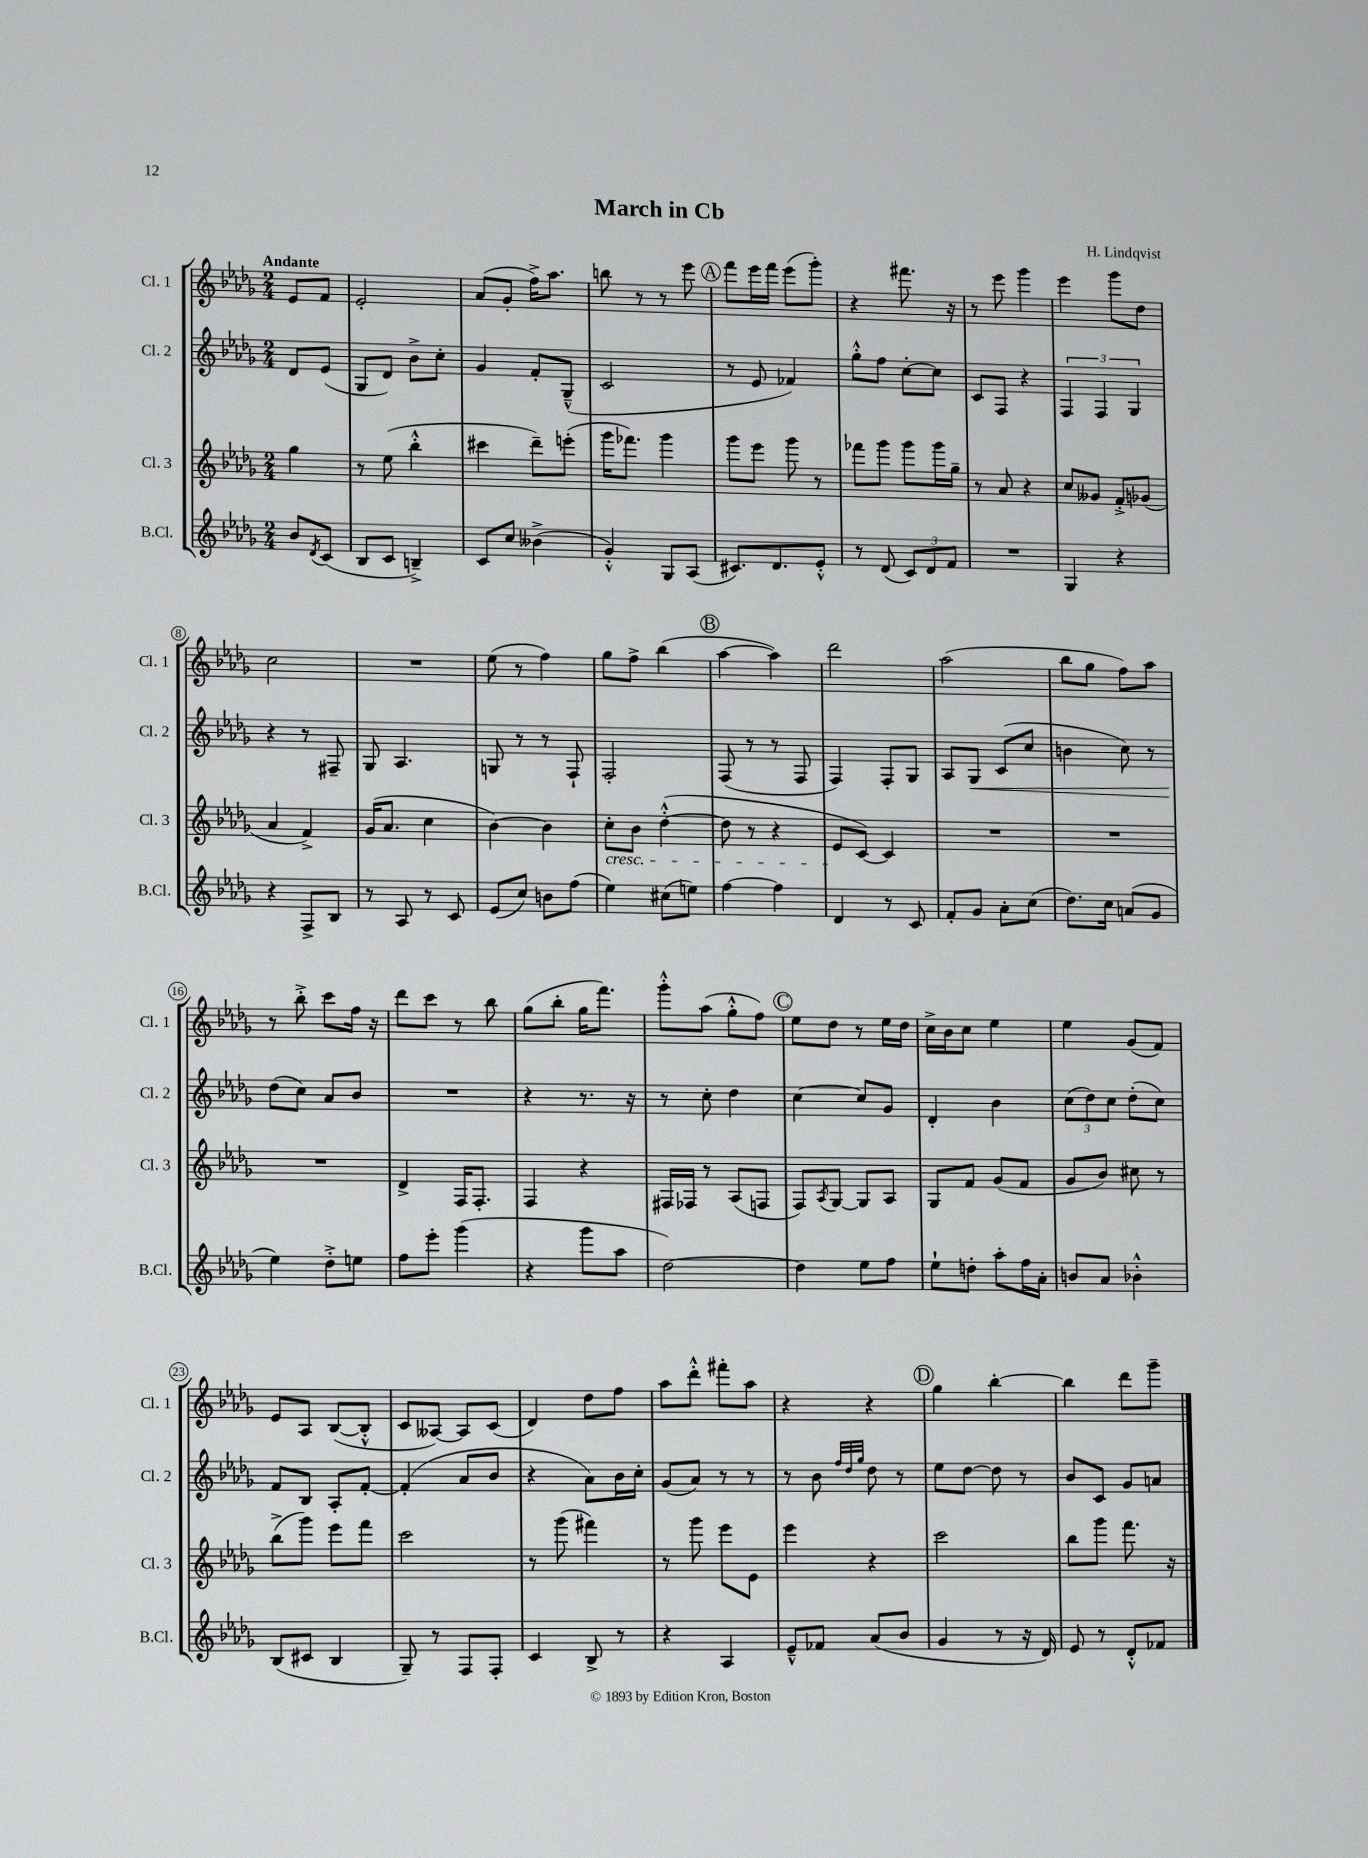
\header { title = "March in Cb" composer = "H. Lindqvist" }
<<
\new StaffGroup <<
\new Staff = "s0" \with { instrumentName = "Cl. 1" shortInstrumentName = "Cl. 1" } {
    \clef treble \key des \major \numericTimeSignature \time 2/4 \partial 4 \tempo "Andante"
    ees'8 f'8 |
    ees'2-. |
    aes'8( ges'8-. f''16->) aes''8. |
    b''8 r8 r8 ees'''8 |
    \mark \markup { \circle "A" } f'''8 ees'''16 f'''16 ees'''8( ges'''8-.) |
    r4 fis'''8. r16 |
    r8 ees'''8 ges'''4 |
    ees'''4 ges'''8 des''8 |
    c''2 |
    R2 |
    ees''8( r8 f''4) |
    ges''8 f''8-> bes''4( |
    \mark \markup { \circle "B" } aes''4~ aes''4) |
    des'''2 |
    aes''2( |
    bes''8 ges''8 f''8) aes''8 |
    r8 bes''8-.-> c'''8 f''16 r16 |
    des'''8 c'''8 r8 bes''8 |
    ges''8( bes''8-. ges''16 f'''8.) |
    ges'''8-.-^ aes''8( ges''8-.-^ f''8) |
    \mark \markup { \circle "C" } ees''8 des''8 r8 ees''16 des''16 |
    c''16-> bes'16 c''8 ees''4 |
    ees''4 ges'8( f'8) |
    ees'8 aes8 bes8~( bes8-.-^ |
    c'8 aeses8~) aeses8 c'8( |
    des'4) des''8 f''8 |
    aes''8 des'''8-.-^ fis'''8-. aes''8 |
    r4 r4 |
    \mark \markup { \circle "D" } ges''4 bes''4~-. |
    bes''4 des'''8 ges'''8-- \bar "|." |
}
\new Staff = "s1" \with { instrumentName = "Cl. 2" shortInstrumentName = "Cl. 2" } {
    \clef treble \key des \major \numericTimeSignature \time 2/4 \partial 4
    des'8 ees'8( |
    ges8 des'8) bes'8-> c''8-. |
    ges'4 f'8-. ges8---^( |
    c'2 |
    \mark \markup { \circle "A" } r8 ees'8 fes'4) |
    ges''8-.-^ f''8 c''8~-. c''8 |
    c'8 f8 r4 |
    \tuplet 3/2 { f4 f4 ges4 } |
    r4 r8 fis8-- |
    ges8 aes4. |
    g8 r8 r8 f8-! |
    f2-. |
    \mark \markup { \circle "B" } f8( r8 r8 f8 |
    f4) f8-. ges8 |
    aes8 ges8\< c'8( c''8 |
    b'4 c''8) r8 |
    des''8\!( c''8) aes'8 bes'8 |
    R2 |
    r4 r8. r16 |
    r8 c''8-. des''4 |
    \mark \markup { \circle "C" } c''4~ c''8 ges'8 |
    des'4-. bes'4 |
    \tuplet 3/2 { c''8( des''8) c''8 } des''8-.( c''8) |
    f'8 bes8 aes8-. f'8~-. |
    f'4-.( aes'8 bes'8 |
    r4 aes'8) bes'16 c''16-. |
    ges'8( aes'8) r8 r8 |
    r8 bes'8 \grace { f''32 des''32 ges''32 } des''8 r8 |
    \mark \markup { \circle "D" } ees''8 des''8~ des''8 r8 |
    bes'8 c'8 ges'8 a'8 \bar "|." |
}
\new Staff = "s2" \with { instrumentName = "Cl. 3" shortInstrumentName = "Cl. 3" } {
    \clef treble \key des \major \numericTimeSignature \time 2/4 \partial 4
    ges''4 |
    r8 ees''8( bes''4-.-^ |
    cis'''4 des'''8--) e'''8-.( |
    ges'''16 fes'''8.) ges'''4 |
    \mark \markup { \circle "A" } ges'''8 ees'''8 ges'''8 r8 |
    fes'''8 ges'''8 ges'''8 ges'''16 ges''16-- |
    r8 aes'8 r4 |
    c''8 geses'8 f'8-.-> ges'8( |
    aes'4 f'4->) |
    ges'16( aes'8. c''4 |
    bes'4~) bes'4 |
    c''8-.\cresc bes'8 des''4~-.-^( |
    \mark \markup { \circle "B" } des''8 r8 r4 |
    ees'8\! c'8~) c'4 |
    R2 |
    R2 |
    R2 |
    des'4-> f16 f8.-. |
    f4 r4 |
    fis16 fes16 r8 aes8( f8 |
    \mark \markup { \circle "C" } f8) \acciaccatura { aes8 } ges8~ ges8 aes8 |
    ges8 f'8 ges'8( f'8 |
    ges'8 bes'8) cis''8 r8 |
    bes''8->( ges'''8) ees'''8 f'''8 |
    c'''2 |
    r8 ges'''8( fis'''4) |
    r8 ges'''8 ees'''8 ees'8 |
    ees'''4 r4 |
    \mark \markup { \circle "D" } c'''2 |
    bes''8 ges'''8 f'''8. r16 \bar "|." |
}
\new Staff = "s3" \with { instrumentName = "B.Cl." shortInstrumentName = "B.Cl." } {
    \clef treble \key des \major \numericTimeSignature \time 2/4 \partial 4
    bes'8 \acciaccatura { des'8 } c'8( |
    bes8 c'8 b4--->) |
    c'8 c''8 beses'4->( |
    ges'4-.-^) ges8 aes8( |
    \mark \markup { \circle "A" } cis'8.) des'8. ees'8-.-^ |
    r8 des'8( \tuplet 3/2 { c'8) des'8 f'8 } |
    R2 |
    ges4 r4 |
    r4 f8-> bes8 |
    r8 aes8 r8 c'8 |
    ees'8( c''8) b'8 f''8( |
    ees''4) cis''8( e''8) |
    \mark \markup { \circle "B" } f''4~ f''4 |
    des'4 r8 c'8 |
    f'8-. ges'8 aes'8-. c''8( |
    des''8.) c''16 a'8( ges'8 |
    ees''4) des''8-.-> e''8 |
    f''8 ees'''8-. ges'''4( |
    r4 ges'''8 aes''8 |
    des''2~) |
    \mark \markup { \circle "C" } des''4 ees''8 f''8 |
    ees''8-! d''8-. aes''8-. f''16 aes'16-. |
    b'8 aes'8 bes'4-.-^ |
    bes8( cis'8 bes4 |
    ges8--) r8 f8 f8-. |
    c'4 bes8-> r8 |
    r4 aes4 |
    ees'8---^ fes'8 aes'8( bes'8 |
    \mark \markup { \circle "D" } ges'4 r8 r16 des'16) |
    ees'8 r8 des'8-.-^ fes'8 \bar "|." |
}
>>
>>
\layout { \context { \Score \override BarNumber.stencil = #(make-stencil-circler 0.1 0.3 ly:text-interface::print) } }
